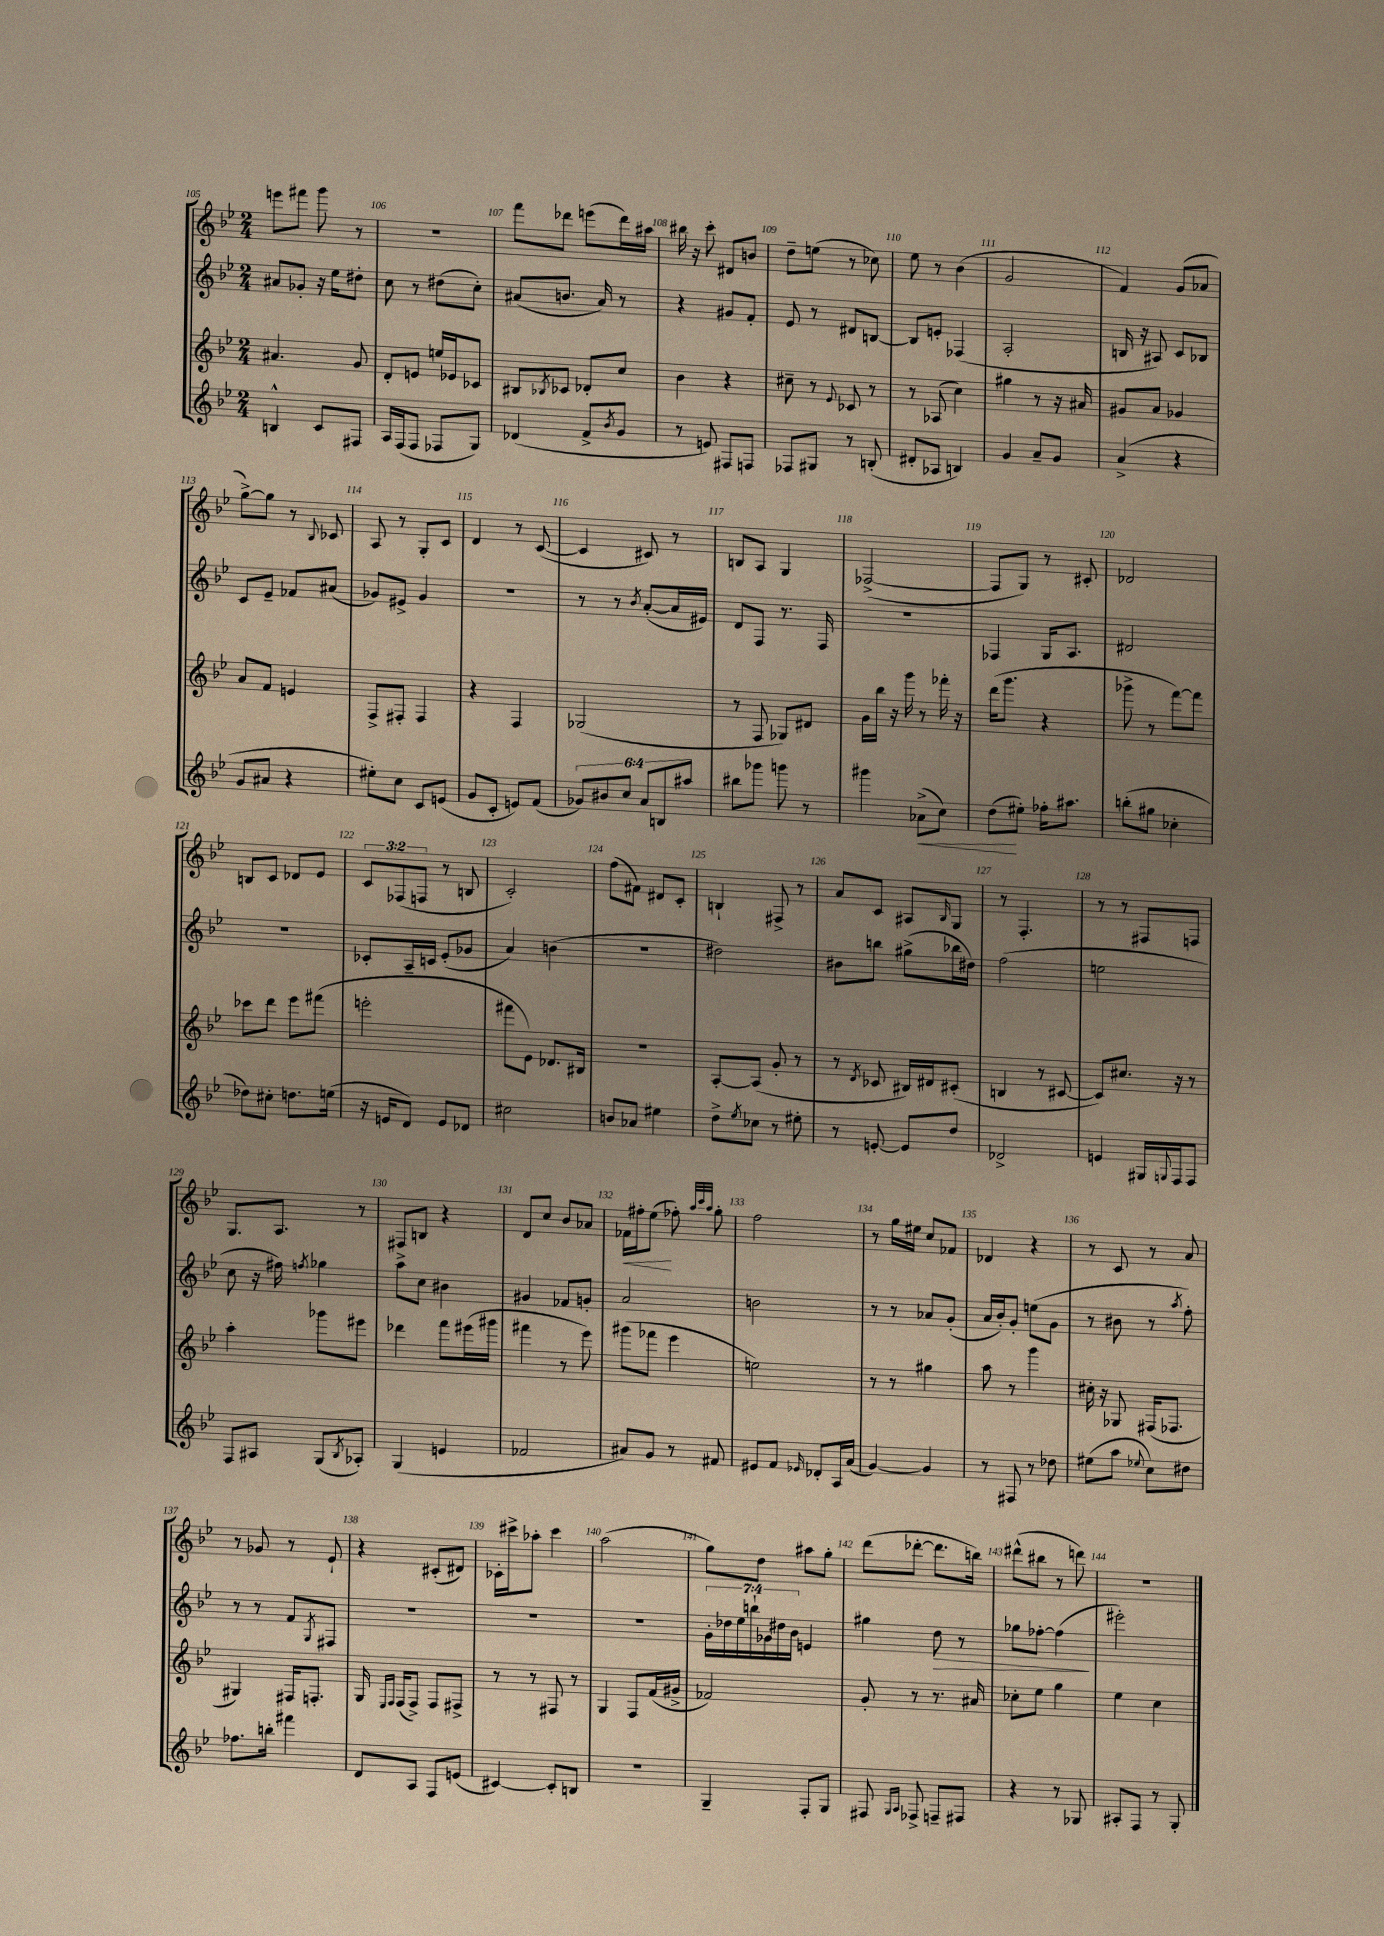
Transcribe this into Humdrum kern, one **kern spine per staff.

**kern	**dynam	**kern	**kern	**dynam	**kern	**dynam
*part4	*part4	*part3	*part2	*part2	*part1	*part1
*staff4	*staff4	*staff3	*staff2	*staff2	*staff1	*staff1
*clefG2	*	*clefG2	*clefG2	*	*clefG2	*
*k[b-e-]	*	*k[b-e-]	*k[b-e-]	*	*k[b-e-]	*
*M2/4	*	*M2/4	*M2/4	*	*M2/4	*
=105	=105	=105	=105	=105	=105	=105
4Bn^^/	.	4.a#X/	8a#X/L	.	8eeen\L	.
.	.	.	8g-X'/J	.	8fff#X\J	.
8c/L	.	.	16r	.	8ggg\	.
.	.	.	16ee-\KL	.	.	.
8F#X/J	.	8g/	8dd#X'\J	.	8r	.
=106	=106	=106	=106	=106	=106	=106
16A/LL	.	8d'/L	8cc\	.	2r	.
(16F/J	.	.	.	.	.	.
8F/J	.	8en/J	8r	.	.	.
8F-X/L	.	16een/LL	(8dd#X\L	.	.	.
.	.	16e-X/J	.	.	.	.
8G/J)	.	8c-X/J	8cc'\J)	.	.	.
=107	=107	=107	=107	=107	=107	=107
(4d-X/	.	8B#X/L	(8a#X/L	.	8fff\L	.
.	.	8qB-X/	.	.	.	.
.	.	8c-X/J	8.bn/J	.	8ddd-X\J	.
8f^/L	.	8d-X'/L	.	.	(8eeen\L	.
.	.	.	16a#/)	.	.	.
8qb-/	.	.	.	.	.	.
8g/J	.	8cc/J	8r	.	16ddd-\L)	.
.	.	.	.	.	16aa#X\JJ	.
=108	=108	=108	=108	=108	=108	=108
8r	.	4b-\	4r	.	16bb#X\	.
.	.	.	.	.	16r	.
8en/)	.	.	.	.	8ccc'\	.
8F#X/L	.	4r	8g#X/L	.	8d#X/L	.
8Fn/J	.	.	8f'/J	.	8bn/J	.
=109	=109	=109	=109	=109	=109	=109
8F-X/L	.	8cc#X~\	8e-/	.	8dd~\L	.
8G#X/J	.	8r	8r	.	(8een\J	.
.	.	8qqe-/	.	.	.	.
8r	.	8c-X/	8d#X/L	.	8r	.
(8Bn'/	.	8r	[8Bn/J	.	8cc-X\)	.
=110	=110	=110	=110	=110	=110	=110
8d#X'/L	.	8r	8B/L]	.	8ee-\	.
8A-X/J	.	(8A-X/	8en'/J	.	8r	.
4Bn/)	.	4cc\)	(4F-X/	.	(4b-\	.
=111	=111	=111	=111	=111	=111	=111
4g/	.	4gg#X\	2A'/	.	2g/	.
8a~/L	.	8r	.	.	.	.
8g/J	.	16r	.	.	.	.
.	.	16a#X/	.	.	.	.
=112	=112	=112	=112	=112	=112	=112
(4a^/	.	8g#X/L	16Bn/	.	4f/)	.
.	.	.	16r	.	.	.
.	.	8a/J	8A#X/)	.	.	.
4r	.	4g-X/	8c/L	.	(8g/L	.
.	.	.	8B-X/J	.	8a-X/J	.
!!LO:LB:g=z
=113	=113	=113	=113	=113	=113	=113
8g/L	.	8a/L	8c/L	.	[8gg^\L)	.
8a#X/J	.	8f/J	8e-~/J	.	8gg\J]	.
4r	.	4en/	8f-X/L	.	8r	.
.	.	.	.	.	8qqB-/	.
.	.	.	(8a#X/J	.	8c-X/	.
=114	=114	=114	=114	=114	=114	=114
8ee#X'\L)	.	8F^/L	8g-X/L)	.	8A/	.
8cc\J	.	8F#X'/J	8e#X^/J	.	8r	.
8c/L	.	4F#/	4g-/	.	8G'/L	.
(8en/J	.	.	.	.	8c/J	.
=115	=115	=115	=115	=115	=115	=115
8g/L	.	4r	2r	.	4d/	.
8c'/J	.	.	.	.	.	.
8en/L)	.	4F/	.	.	8r	.
(8f/J	.	.	.	.	([8c/	.
=116	=116	=116	=116	=116	=116	=116
12g-X/L)	.	(2G-X/	8r	.	4c/]	.
12b#X/	.	.	.	.	.	.
.	.	.	8r	.	.	.
12cc/J	.	.	.	.	.	.
.	.	.	8qb-/	.	.	.
12a/L	.	.	([8a'/L	.	8c#X/)	.
12Bn/	.	.	.	.	.	.
.	.	.	16a/L]	.	8r	.
12aa#X/J	.	.	.	.	.	.
.	.	.	16e#X/JJ)	.	.	.
=117	=117	=117	=117	=117	=117	=117
8bb#X\L	.	8r	8d/L	.	8Bn/L	.
8ggg-X\J	.	8F/	8F/J	.	8A/J	.
8gggn\	.	8G-X/L)	8.r	.	4G/	.
8r	.	8d#X/J	.	.	.	.
.	.	.	16F/	.	.	.
=118	=118	=118	=118	=118	=118	=118
4ggg#X\	.	16g\LL	2r	.	([2F-X^/	.
.	.	16bb-\JJ	.	.	.	.
.	.	16r	.	.	.	.
.	.	16ggg\	.	.	.	.
!	!LO:HP:b	!	!	!	!	!
(8a-X^\L	<	8r	.	.	.	.
8cc\J)	.	16fff-X'\	.	.	.	.
.	.	16r	.	.	.	.
=119	=119	=119	=119	=119	=119	=119
(8dd\L	.	(16ddd\KL	4F-X/	.	8F-/L]	.
.	.	8.ggg\J	.	.	.	.
8ee#X'\J)	[	.	.	.	8G/J)	.
16ff-X'\KL	.	4r	16G/KL	.	8r	.
8.aa#X\J	.	.	8.A/J	.	.	.
.	.	.	.	.	8c#X'/	.
=120	=120	=120	=120	=120	=120	=120
(8bbn'\L	.	8ggg-X^\	2d#X/	.	2d-X/	.
8gg#X\J	.	8r	.	.	.	.
4cc-X'\	.	[8fff\L)	.	.	.	.
.	.	8fff\J]	.	.	.	.
!!LO:LB:g=z
=121	=121	=121	=121	=121	=121	=121
8dd-X\L)	.	8ccc-X\L	2r	.	8Bn/L	.
8cc#X'\J	.	8ddd\J	.	.	8c/J	.
8.ddn\L	.	8eee-\L	.	.	8d-X/L	.
.	.	(8fff#X\J	.	.	8e-/J	.
(16een\Jk	.	.	.	.	.	.
=122	=122	=122	=122	=122	=122	=122
16r	.	2eeen'\	8c-X'/L	.	12c/L	.
16en/KL	.	.	.	.	.	.
.	.	.	.	.	(12F-X/	.
8d/J)	.	.	16A~/L	.	.	.
.	.	.	.	.	12Fn/J	.
.	.	.	16cn/JJ	.	.	.
8e/L	.	.	(8e-'/L	.	8r	.
8d-X/J	.	.	8g-X/J	.	8Bn/	.
=123	=123	=123	=123	=123	=123	=123
2cc#X\	.	8fff#X\L	4a/)	.	2c'/)	.
.	.	8e-\J)	.	.	.	.
.	.	8.d-X/L	(4bn\	.	.	.
.	.	16B#X/Jk	.	.	.	.
=124	=124	=124	=124	=124	=124	=124
8bn/L	.	2r	2r	.	(8ff\L	.
8a-X/J	.	.	.	.	8f#X\J)	.
4ee#X\	.	.	.	.	8d#X/L	.
.	.	.	.	.	8c'/J	.
=125	=125	=125	=125	=125	=125	=125
8dd^\L	.	[8A'/L	2dd#X\)	.	4Bn`/	.
8qee-/	.	.	.	.	.	.
8cc-X\J	.	(8A/J]	.	.	.	.
8r	.	8g'/	.	.	8F#X^/	.
8ee#X'\	.	8r	.	.	8r	.
=126	=126	=126	=126	=126	=126	=126
8r	.	8r	8b#X\L	.	8a/L	.
.	.	8qd/	.	.	.	.
[8en'/	.	8c-X/	8bbn\J	.	8c/J	.
8e/L]	.	16B#X/LL)	(8gg#X^\L	.	8A#X/L	.
.	.	16d#X/J	.	.	.	.
.	.	.	.	.	16qqB-/	.
8dd/J	.	(8c#X'/J	16bb-X\L	.	8G/J	.
.	.	.	16dd#X\JJ)	.	.	.
=127	=127	=127	=127	=127	=127	=127
2d-X^/	.	4Bn/	(2ff\	.	8r	.
.	.	.	.	.	4.F'/	.
.	.	8r	.	.	.	.
.	.	[8c#X/	.	.	.	.
=128	=128	=128	=128	=128	=128	=128
4en/	.	8c#/L])	2een\	.	8r	.
.	.	8.cc#X/J	.	.	8r	.
16G#X/LL	.	.	.	.	8F#X/L	.
8qqGn/	.	.	.	.	.	.
16F/J	.	16r	.	.	.	.
8F/J	.	8r	.	.	8Fn/J	.
!!LO:LB:g=z
=129	=129	=129	=129	=129	=129	=129
8F/L	.	4aa'\	8cc\	.	8.G/L	.
8A#X/J	.	.	16r	.	.	.
.	.	.	16ff#X\)	.	8.A/J	.
.	.	.	8qffn/	.	.	.
(8G/L	.	8ggg-X\L	4gg-X\	.	.	.
8qB-/	.	.	.	.	.	.
8A-X'/J)	.	8eee#X\J	.	.	8r	.
=130	=130	=130	=130	=130	=130	=130
(4G/	.	4ddd-X\	8aa^\L	.	8F#X/L	.
.	.	.	8cc\J	.	8Bn/J	.
4en/	.	8fff\L	4b#X\	.	4r	.
.	.	(16eee#X\L	.	.	.	.
.	.	16ggg#X\JJ	.	.	.	.
=131	=131	=131	=131	=131	=131	=131
2f-X/	.	4fff#X\	4g#X/	.	8d/L	.
.	.	.	.	.	8cc/J	.
.	.	8r	8f-X/L	.	8b-/L	.
.	.	8eee-\)	8gn'/J	.	8a-X/J	.
=132	=132	=132	=132	=132	=132	=132
!	!	!	!	!	!	!LO:HP:b
8a#X/L)	.	(8ggg#X\L	2a/	.	16f-X\LL	<
.	.	.	.	.	16ff#X'\J	.
8g/J	.	8fff-X\J	.	.	(8ee-\J	.
8r	.	4eee-\	.	.	8ff-X'\)	[
.	.	.	.	.	32qqaa/LLL	.
.	.	.	.	.	32qqccc/	.
.	.	.	.	.	32qqaa/JJJ	.
8f#X/	.	.	.	.	8gg'\	.
=133	=133	=133	=133	=133	=133	=133
8e#X/L	.	2een\)	2bn\	.	2ff\	.
8f/J	.	.	.	.	.	.
16qqe-X/	.	.	.	.	.	.
8d-X'/L	.	.	.	.	.	.
16A/L	.	.	.	.	.	.
(16a/JJ	.	.	.	.	.	.
=134	=134	=134	=134	=134	=134	=134
[4g/)	.	8r	8r	.	8r	.
.	.	8r	8r	.	16gg\LL	.
.	.	.	.	.	16ee#X\JJ	.
4g/]	.	4gg#X\	8a-X/L	.	8cc/L	.
.	.	.	(8g'/J	.	8f-X/J	.
=135	=135	=135	=135	=135	=135	=135
8r	.	8aa\	16a/LL	.	4d-X/	.
.	.	.	16b-'/J)	.	.	.
8F#X/	.	8r	8g'/J	.	.	.
8r	.	4ggg\	(8een\L	.	4r	.
8dd-X\	.	.	8g\J	.	.	.
=136	=136	=136	=136	=136	=136	=136
(8ee#X\L	.	16cc#X'\	8r	.	8r	.
.	.	16r	.	.	.	.
8aa\J	.	8G-X/	8b#X\	.	8c/	.
8qqee-X/	.	.	.	.	.	.
8cc\L)	.	(16F#X/KL	8r	.	8r	.
.	.	8.F-X/J	.	.	.	.
.	.	.	8qaa/	.	.	.
8dd#X\J	.	.	8ff'\)	.	8a/	.
!!LO:LB:g=z
=137	=137	=137	=137	=137	=137	=137
8.ff-X\L	.	4G#X/)	8r	.	8r	.
.	.	.	8r	.	8g-X/	.
16bbn'\Jk	.	.	.	.	.	.
4fff#X\	.	16F#X/KL	8f/L	.	8r	.
.	.	8.Fn'/J	.	.	.	.
.	.	.	8qG/	.	.	.
.	.	.	8F#X/J	.	8e-`/	.
=138	=138	=138	=138	=138	=138	=138
8d/L	.	16G/	2r	.	4r	.
.	.	16qqE-/LL	.	.	.	.
.	.	16qqF/JJ	.	.	.	.
.	.	(16F/KL	.	.	.	.
8A/J	.	8F^/J)	.	.	.	.
8F/L	.	8F/L	.	.	(8c#X'/L	.
(8en/J	.	8F#X^/J	.	.	8d#X/J)	.
=139	=139	=139	=139	=139	=139	=139
[4c#X/)	.	8r	2r	.	16c-X'\LL	.
.	.	.	.	.	16ccc#X^\J	.
.	.	8r	.	.	8aa-X'\J	.
8c#'/L]	.	8F#X/	.	.	4ccc#\	.
8Bn/J	.	8r	.	.	.	.
=140	=140	=140	=140	=140	=140	=140
2r	.	4G/	2r	.	(2aa\	.
.	.	8F/L	.	.	.	.
.	.	(16f/L	.	.	.	.
.	.	16g#X^/JJ	.	.	.	.
=141	=141	=141	=141	=141	=141	=141
4G~/	.	2f-X/)	28g'\LL	.	8gg\L)	.
.	.	.	28dd-X\	.	.	.
.	.	.	28ee-\	.	.	.
.	.	.	28bbn`\	.	.	.
.	.	.	.	.	8dd\J	.
.	.	.	28g-X\	.	.	.
.	.	.	28dd#X\	.	.	.
.	.	.	28b-\JJ	.	.	.
8F'/L	.	.	4en/	.	8aa#X\L	.
8G/J	.	.	.	.	8gg'\J	.
=142	=142	=142	=142	=142	=142	=142
8F#X/	.	8g'/	4gg#X\	.	(8ddd\L	.
16qqG/LL	.	.	.	.	.	.
16qqA/JJ	.	.	.	.	.	.
8F-X^/	.	8r	.	.	[8ddd-X'\J	.
!	!	!	!	!LO:HP:b	!	!
8Fn~/L	.	8.r	8dd\	>	8.ddd-\L]	.
8F#X/J	.	.	8r	.	.	.
.	.	16a#X/	.	.	16bbn\Jk)	.
=143	=143	=143	=143	=143	=143	=143
4r	.	8cc-X'\L	8gg-X\L	.	(8ddd#X^^\L	.
.	.	8ee-\J	[8ff-X'\J	.	8bb#X\J	.
8r	.	4gg\	(4ff-\]	.	8r	.
8G-X/	.	.	.	.	8dddn\)	.
.	.	.	.	]	.	.
=144	=144	=144	=144	=144	=144	=144
8A#X'/L	.	4ee-\	2eee#X'\)	.	2r	.
8F/J	.	.	.	.	.	.
8r	.	4cc\	.	.	.	.
8G'/	.	.	.	.	.	.
==	==	==	==	==	==	==
*-	*-	*-	*-	*-	*-	*-
